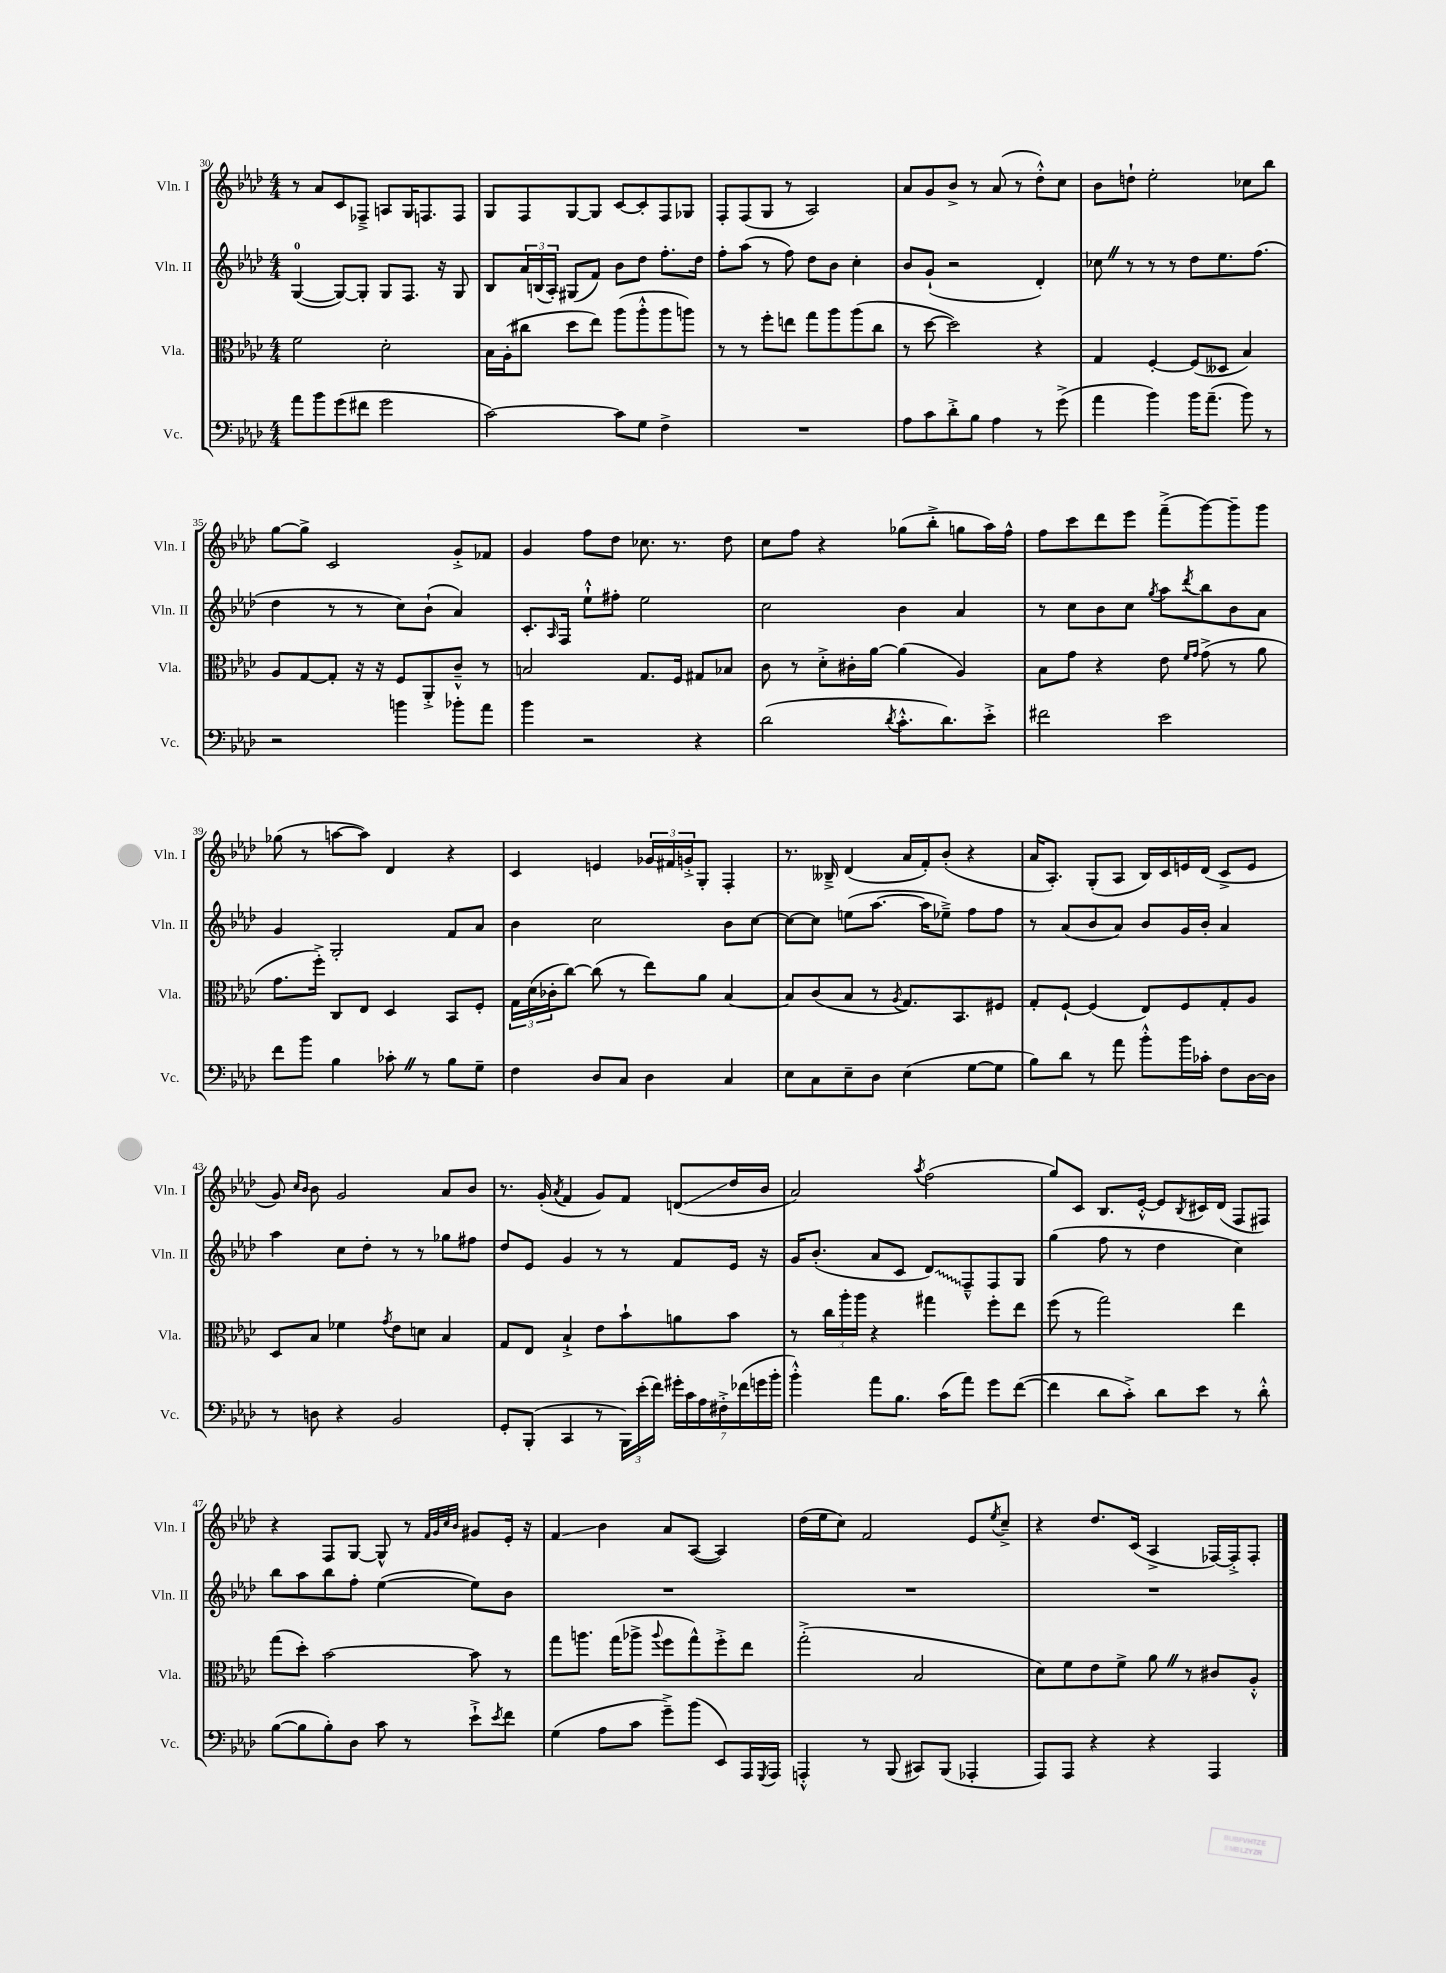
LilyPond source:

<<
\new StaffGroup <<
\new Staff = "s0" \with { instrumentName = "Vln. I" shortInstrumentName = "Vln. I" } {
    \clef treble \key aes \major \numericTimeSignature \time 4/4
    r8 aes'8 c'8 fes8---> a8 g16 f8. f8 |
    g8 f8 g8~ g8 c'8~ c'8-. f8 ges8 |
    f8-. f8( g8 r8 aes2) |
    aes'8 g'8 bes'8-> r8 aes'8( r8 des''8-.-^) c''8 |
    bes'8 d''8-! ees''2-. ces''8 bes''8 |
    g''8~ g''8-> c'2 g'8-.-> fes'8 |
    g'4 f''8 des''8 ces''8. r8. des''8 |
    c''8 f''8 r4 ges''8( bes''8-.-> g''8 aes''16) f''16-^ |
    f''8 c'''8 des'''8 ees'''8 f'''8--->( g'''8~) g'''8-- g'''8 |
    ges''8( r8 a''8~ a''8) des'4 r4 |
    c'4 e'4 \tuplet 3/2 { ges'16 fis'16 g'16-.-> } g8-. f4-. |
    r8. beses16---> des'4( aes'16 f'16-.) bes'8-.( r4 |
    aes'16 aes8.-.) g8-.( aes8 bes16) c'16 e'16 des'16( c'8-> e'8 |
    g'8) \grace { c''16 bes'16 } bes'8 g'2 aes'8 bes'8 |
    r8. g'16-.( \acciaccatura { aes'8 } f'4 g'8) f'8 d'8\glissando( des''16 bes'16 |
    aes'2) \acciaccatura { aes''8 } f''2( |
    g''8) c'8 bes8. ees'16~-.-^ ees'8 \acciaccatura { bes8 } cis'16 des'16( f8 fis8) |
    r4 f8 g8~ g8-^ r8 \grace { f'32 g'32 c''32 bes'32 } gis'8 ees'16-. r16 |
    f'4\glissando bes'4 aes'8 aes8~( aes4) |
    des''16( ees''16 c''8) f'2 ees'8 \acciaccatura { ees''8 } c''8---> |
    r4 des''8. c'16( aes4-> fes16~) fes16-.-> fes8-. \bar "|." |
}
\new Staff = "s1" \with { instrumentName = "Vln. II" shortInstrumentName = "Vln. II" } {
    \clef treble \key aes \major \numericTimeSignature \time 4/4
    g4-0~( g8~) g8-. g8 f8. r16 g8 |
    bes8 \tuplet 3/2 { aes'16 b16( aes16-.) } gis8( f'8) bes'8 des''8 f''8.-. des''16 |
    f''8-. aes''8( r8 f''8) des''8 bes'8 c''4-. |
    bes'8 g'8-!( r2 des'4-.) |
    ces''8 \once \override BreathingSign.text = \markup { \musicglyph "scripts.caesura.straight" } \breathe r8 r8 r8 des''8 ees''8. f''8.( |
    des''4 r8 r8 c''8) bes'8-!( aes'4) |
    c'8.-. \grace { aes16 } f16 ees''8-!-^ fis''8-. ees''2 |
    c''2 bes'4 aes'4 |
    r8 c''8 bes'8 c''8 \acciaccatura { g''8 } aes''8 \acciaccatura { des'''8 } bes''8 bes'8 aes'8 |
    g'4 g2-. f'8 aes'8 |
    bes'4 c''2 bes'8 c''8~ |
    c''8~ c''8 e''8( aes''8.~ aes''16 ees''8--->) f''8 f''8 |
    r8 aes'8( bes'8 aes'8) bes'8 g'16 bes'16-. aes'4 |
    aes''4 c''8 des''8-. r8 r8 ges''8 fis''8 |
    des''8 ees'8 g'4 r8 r8 f'8 ees'16 r16 |
    g'16 bes'8.-.( aes'8 c'8 \once \override Glissando.style = #'zigzag des'8\glissando) f8---^ f8 g8 |
    g''4( f''8 r8 des''4 c''4) |
    bes''8 aes''8 bes''8 f''8-. ees''4~( ees''8) bes'8 |
    R1 |
    R1 |
    R1 \bar "|." |
}
\new Staff = "s2" \with { instrumentName = "Vla." shortInstrumentName = "Vla." } {
    \clef alto \key aes \major \numericTimeSignature \time 4/4
    f'2 des'2-. |
    bes16 aes16-.( cis''8 des''8 ees''8) aes''8( aes''8-.-^ aes''8 a''8) |
    r8 r8 f''8-. e''8 g''8 aes''8 aes''8( c''8 |
    r8 des''8~ des''2) r4 |
    g4 f4~-. f8( deses8 bes4) |
    aes8 g8~ g8-. r16 r16 f8 aes,8-.-> c'8---^ r8 |
    b2 g8. f16 gis8 bes8 |
    c'8 r8 des'8-.-> cis'16-. aes'16~ aes'4( aes4) |
    bes8 g'8 r4 ees'8 \grace { f'16 g'16 } g'8->( r8 aes'8 |
    g'8. f''16-.->) c8 ees8 des4 bes,8 f8-. |
    \tuplet 3/2 { g16 des'16( ces'16-. } c''8~) c''8( r8 ees''8) aes'8 bes4~ |
    bes8 c'8( bes8 r8 \acciaccatura { aes8 } g8.) bes,8. fis8 |
    g8-. f8~-! f4( ees8) f8 g8-. aes8 |
    des8 bes8 fes'4 \acciaccatura { g'8 } ees'8 d'8 bes4 |
    g8 ees8 bes4-!-> ees'8 bes'8-! a'8 bes'8 |
    r8 \tuplet 3/2 { c''16 aes''16-. aes''16 } r4 gis''4 f''8-. ees''8 |
    f''8( r8 g''2) ees''4 |
    g''8( des''8-.) bes'2~ bes'8 r8 |
    g''8 a''8. g''16( aes''8-> \appoggiatura { aes''8 } f''8 g''8-^) f''8-.-> ees''8 |
    g''2-.->( bes2 |
    des'8) f'8 ees'8 f'8-> aes'8 \once \override BreathingSign.text = \markup { \musicglyph "scripts.caesura.straight" } \breathe r8 cis'8 aes8-.-^ \bar "|." |
}
\new Staff = "s3" \with { instrumentName = "Vc." shortInstrumentName = "Vc." } {
    \clef bass \key aes \major \numericTimeSignature \time 4/4
    aes'8 bes'8 g'8( fis'8 g'2 |
    c'2~) c'8 g8 f4-> |
    R1 |
    aes8 c'8 des'8-.-> bes8 aes4 r8 g'8->( |
    aes'4 bes'4) bes'16 aes'8.--( bes'8) r8 |
    r2 b'4 bes'8-. aes'8 |
    bes'4 r2 r4 |
    des'2( \acciaccatura { des'8 } c'8.-.-^ des'8.) ees'8-.-> |
    fis'2 ees'2 |
    f'8 bes'8 bes4 ces'8-. \once \override BreathingSign.text = \markup { \musicglyph "scripts.caesura.straight" } \breathe r8 bes8 g8-- |
    f4 des8 c8 des4 c4 |
    ees8 c8 ees8-- des8 ees4( g8~ g8 |
    bes8) des'8 r8 aes'8 bes'8-.-^ bes'16 ces'16-. f8 des16~ des16 |
    r8 d8 r4 bes,2 |
    g,8-. bes,,8-.( c,4 r8 \tuplet 3/2 { bes,,16) ees'16-.( f'16) } \tuplet 7/4 { gis'16-. c'16 aes16 fis16-.-> fes'16( g'16 bes'16-. } |
    bes'4-.-^) aes'8 bes8. c'16( aes'8) g'8 f'8~( |
    f'4 des'8 c'8-.->) des'8 ees'8 r8 des'8-.-^ |
    bes8~( bes8 bes8-.) des8 c'8 r8 ees'8-!-> \acciaccatura { ees'8 } f'8 |
    g4( aes8 c'8 g'8--->) bes'8( ees,8) aes,,16 \acciaccatura { g,,8 } aes,,16 |
    a,,4-.-^ r8 bes,,8( cis,8) bes,,8( aes,,4-. |
    aes,,8) aes,,8 r4 r4 aes,,4 \bar "|." |
}
>>
>>
\layout { \context { \Score currentBarNumber = #30 } }
